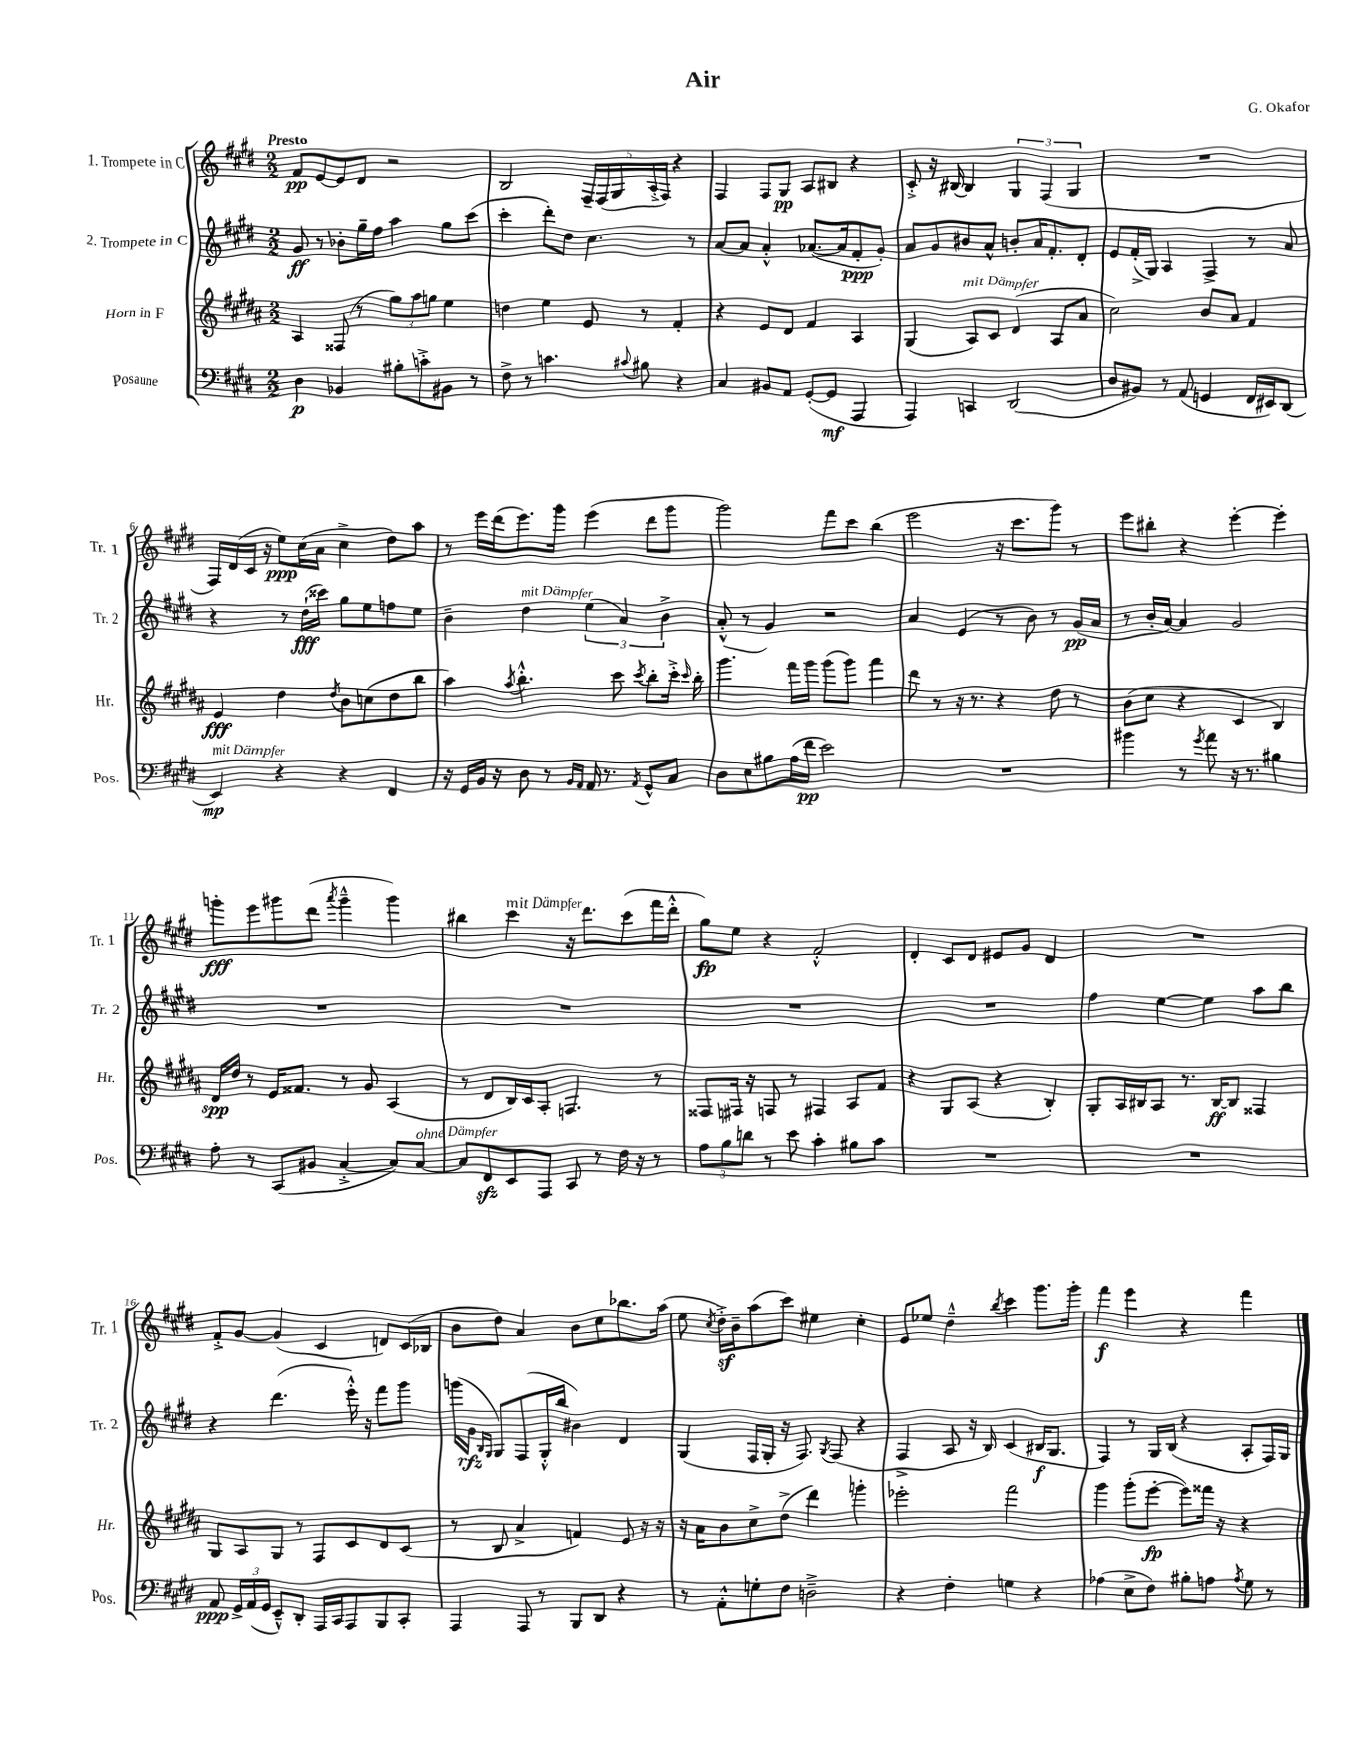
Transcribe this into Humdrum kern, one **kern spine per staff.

**kern	**kern	**kern	**kern
*staff4	*staff3	*staff2	*staff1
*clefF4	*clefG2	*clefG2	*clefG2
*k[f#c#g#d#]	*k[f#c#g#d#a#]	*k[f#c#g#d#]	*k[f#c#g#d#]
*M2/2	*M2/2	*M2/2	*M2/2
4D#\	4A#/	8g#/	8f#/L
.	.	8r	[8e/
4BB-/	(8F##/	8b-'\L	8e/]
.	8r	16gg#~\L	8d#/J
.	.	16ff#\JJ	.
8B#'\L	12gg#\L)	4aa\	2r
.	12aa#\	.	.
8c'^\	.	.	.
.	12gg\J	.	.
8BB#\J	4ee\	8gg#\L	.
8r	.	(8ccc#\J	.
=	=	=	=
8F#^\	4dd\	4ccc#'\	2B/
8r	.	.	.
4.c\	4ee\	8ddd#'\L)	.
.	.	8dd#\J	.
.	8e/	4.cc#\	20F#~/LL
.	.	.	(20F#/
.	.	.	20G#/
8qqc#/	.	.	.
8B#\	8r	.	.
.	.	.	20A'^/
.	.	.	20F#/JJ)
4r	4f#'/	.	4r
.	.	8r	.
=	=	=	=
4C#/	4r	[8a/L	4F#/
.	.	8a/]J	.
8BB#/L	8e/L	4a'^^/	8F#/L
8AA/J	8d#/J	.	8G#/J
([8GG#'/L	4f#/	([8.a-/L	8A/L
8GG#/]J	.	.	8B#/J
.	.	16a-/]k	.
4AAA/	4A#/	8f#'/	4r
.	.	8g#'/J)	.
=	=	=	=
4AAA/)	(4G#/	8a/L	8c#'^/
.	.	8g#/	16r
.	.	.	[16B#/
4CC/	8A#/L)	8b#/	4B#/]
.	8c#/J	8a^^/J	.
(2DD#/	(4d#/	8b'/L	6G#/
.	.	16a/K	.
.	.	.	(6F#/
.	.	8.f#'/	.
.	8A#/L	.	.
.	.	.	6G#/
.	8a#/J	8d#'/J	.
=	=	=	=
8D#/L	2cc#\)	8e/L	1r
8BB#/J)	.	(16f#'^/L	.
.	.	16G#/JJ)	.
8r	.	4A/	.
(8AA/	.	.	.
4GG/	8b/L	4F#^/	.
.	8a#/J	.	.
16FF#/LL	4f#/	8r	.
16EE#/J)	.	.	.
(8DD#/J	.	8a/	.
=	=	=	=
4EE/)	4e/	4r	16F#/LL)
.	.	.	(16d#/
.	.	.	16c#/JJ
.	.	.	16r
4r	4dd#\	8r	8ee\L)
.	.	(16dd#`\LL	(16cc#\L
.	.	16ccc##\JJ)	16a\JJ
.	8qdd#/	.	.
4r	8b\L	8gg#\L	4cc#^\
.	(8cc\	8ee\	.
4FF#/	8dd#\	8ff\	8dd#\L)
.	8bb\J	8ee\J	8aa\J
=	=	=	=
16r	4aa#\)	4b~\	8r
16GG#/LL	.	.	.
16BB/JJ	.	.	16eee\LL
16r	.	.	(16ddd#\J
.	8qaa#/	.	.
8D#\	4.bb'^^\	4dd#\	8.eee\)
8r	.	.	.
.	.	.	16ggg#\Jk
16qqBB/LL	.	.	.
16qqAA/JJ	.	.	.
16AA/	.	(6ee\	(4eee\
8.r	.	.	.
.	8ccc#\	.	.
.	.	6a/)	.
8qAA/	8qccc#/	.	.
8GG#^^/L	8bb'\L	.	8ddd#\L
.	.	6b^\	.
8C#/J	16ccc#'^\Jk	.	8ggg#\J
.	16qqccc#/	.	.
.	16bb'\	.	.
=	=	=	=
8D#\L	4.ggg#\	(8a'^^/	2ggg#\)
8E\	.	8r	.
8B#\	.	4g#/)	.
(16A\L	16fff#\LL	.	.
16f#\JJ	16ggg#\JJ	.	.
2e\)	(8ggg#\L	2r	8fff#\L
.	8ggg#\J)	.	8ccc#\J
.	4fff#\	.	(4bb\
=	=	=	=
1r	8ddd#\	4a/	2eee\
.	8r	.	.
.	16r	(4e/	.
.	8.r	.	.
.	4r	8r	16r
.	.	.	8.ccc#\L
.	.	8b\)	.
.	8dd#\	8r	8ggg#\J)
.	8r	(16g#/LL	8r
.	.	16a/JJ	.
=	=	=	=
4b#\	(8b\L	8r	8eee\L
.	8cc#\J	16b'/LL	8bb#'\J
.	.	[16a/JJ)	.
8r	4r	4a/]	4r
8qg#/	.	.	.
8a\	.	.	.
16r	4c#/	2g#/	[4eee'\
8.r	.	.	.
4B#\	4B/)	.	4eee'\]
=	=	=	=
8A'\	16d#/LL	1r	8ggg'\L
.	16dd#/JJ	.	.
8r	8r	.	8eee\
(8CC#/L	16e/LK	.	8ggg#\
.	8.f##/J	.	.
8BB#/J	.	.	(8ddd#\J
.	.	.	8qaaa/
[4C#'^/	8r	.	4ggg#~^^\
.	8g#/	.	.
8C#/]L)	(4A#/	.	4ggg#\)
[8C#/J	.	.	.
=	=	=	=
8C#/]L	8r	1r	4bb#\
8FF#/	8d#/L	.	.
8EE/	16B/L)	.	4ccc#\
.	16c#/J	.	.
8AAA/J	8A#'/J	.	.
8CC#/	4.F/	.	16r
.	.	.	8.ddd#\L
8r	.	.	.
16F#\	.	.	(8ccc#\
16r	.	.	.
8r	8r	.	16fff#\L
.	.	.	16ddd#'^^\JJ
=	=	=	=
12A\L	8F##/L	1r	8gg#\L)
12B\	.	.	.
.	16F#/Jk	.	8ee\J
12d\J	.	.	.
.	16r	.	.
8r	8F/	.	4r
8e\	8r	.	.
4c#'\	4F#/	.	2f#'^^/
8B#\L	8A#/L	.	.
8c#\J	8f#/J	.	.
=	=	=	=
1r	4r	1r	4d#'/
.	8G#/L	.	8c#/L
.	(8A#/J	.	8d#/J
.	4r	.	8e#/L
.	.	.	8g#/J
.	4B'/)	.	4d#/
=	=	=	=
1r	8G#'/L	4ff#\	1r
.	16A#/L	.	.
.	16B#/J	.	.
.	8A#/J	[4ee\	.
.	8.r	.	.
.	.	4ee\]	.
.	[16B#/LK	.	.
.	8B#/]J	.	.
.	4F##/	8aa\L	.
.	.	8bb\J	.
=	=	=	=
8AA/	8G#/L	4r	8f#'^/L
24GG#^/LL	8A#/	.	[8g#/J
(24AA/	.	.	.
24GG#/JJ	.	.	.
8EE~^^/L)	8G#/J	(4.ddd#\	(4g#/]
8DD#'/J	8r	.	.
16AAA/LL	8F#/L	.	4c#/
16CC#/J	.	.	.
8AAA/	8c#/	16eee'^^\)	.
.	.	16r	.
8BBB/	8d#/	8fff#\L	8d/L)
8CC#'/J	(8c#/J	8ggg#\J	(16c#/L
.	.	.	16B-/JJ
=	=	=	=
4AAA/	8r	(16ggg\LL	8b\L
.	.	16g#\JJ	.
.	.	16qqB/LL	.
.	.	16qqG#/JJ	.
.	8B/	8G#/L)	8dd#\J)
8AAA/	4a#^/	(8F#/	4a/
8r	.	16G#'^^/L	.
.	.	16bb/JJ	.
8BBB/L	4f/)	4b#\)	8b\L
8DD#/J	.	.	8cc#\
4r	8e/	4d#/	8.bb-\
.	16r	.	.
.	16r	.	(16aa\Jk
=	=	=	=
8r	16r	(4G#/	8ee\
.	16a#\LK	.	.
.	.	.	8qcc#/
8AA'^^\L	8b\	.	16dd#'^\LL)
.	.	.	16b~\J
8G'\	8cc#^\	16F#/LL	(8aa\
.	.	16G#'/JJ	.
8F#\J	(8dd#^\J	16r	8ccc#\J)
.	.	8.F#/)	.
2D~^\	4ddd#\)	.	4ee#\
.	.	8qG#/	.
.	.	(8F#/	.
.	4ggg'\	4r	4cc#'\
=	=	=	=
4r	2eee-'\	4F#^/	8e/L
.	.	.	8ee-/J
4F#'\	.	8A/	4dd#~^^\
.	.	16r	.
.	.	16B/)	.
.	.	.	8qbb/
4G\	2fff#\	(4c#/	4ccc#\
4r	.	16B#/LK	8.ggg#\L
.	.	8.G#/J	.
.	.	.	16ggg#'\Jk
=	=	=	=
(4A-\	4ggg#\	4F#/)	4fff#\
8E^\L	(8ggg#'\L	8r	4eee\
8F#\J)	[8eee'\J	16G#/LL	.
.	.	(16B/JJ	.
8B#'\L	8eee\]L)	4r	4r
8A\J	16fff##\Jk	.	.
.	16r	.	.
8qA/	.	.	.
8G#\	4r	8A'/L	4fff#\
8r	.	16F#/L)	.
.	.	16G#/JJ	.
==	==	==	==
*-	*-	*-	*-
